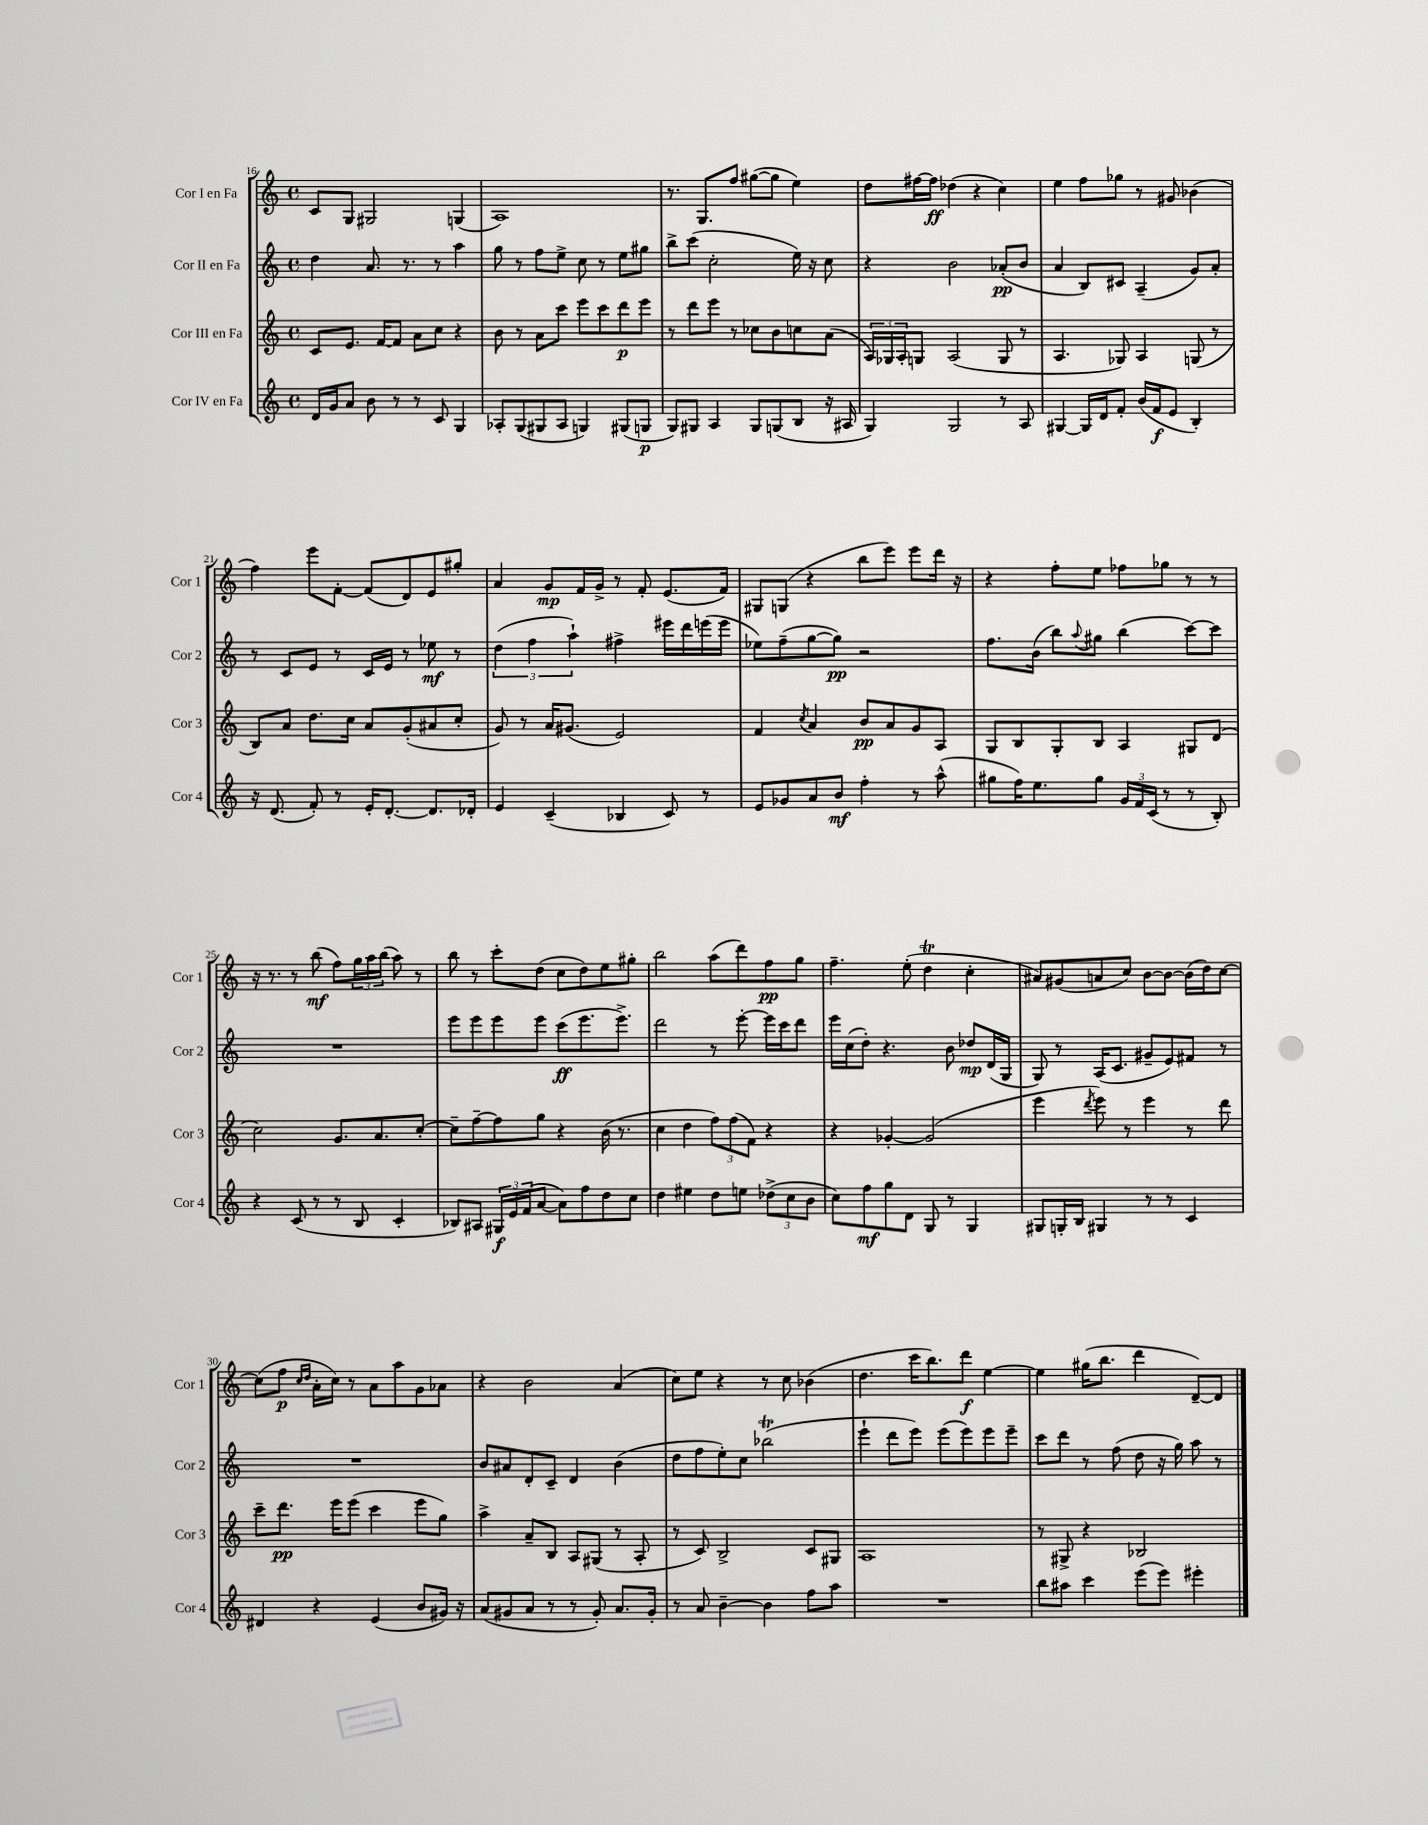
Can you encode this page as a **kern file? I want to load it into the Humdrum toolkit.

**kern	**dynam	**kern	**dynam	**kern	**dynam	**kern	**dynam
*part4	*part4	*part3	*part3	*part2	*part2	*part1	*part1
*staff4	*staff4	*staff3	*staff3	*staff2	*staff2	*staff1	*staff1
*I"Cor IV en Fa	*	*I"Cor III en Fa	*	*I"Cor II en Fa	*	*I"Cor I en Fa	*
*I'Cor 4	*	*I'Cor 3	*	*I'Cor 2	*	*I'Cor 1	*
*clefG2	*	*clefG2	*	*clefG2	*	*clefG2	*
*k[]	*	*k[]	*	*k[]	*	*k[]	*
*M4/4	*	*M4/4	*	*M4/4	*	*M4/4	*
*met(c)	*	*met(c)	*	*met(c)	*	*met(c)	*
=16	=16	=16	=16	=16	=16	=16	=16
16d/LL	.	8c/L	.	4dd\	.	8c/L	.
16g/J	.	.	.	.	.	.	.
8a/J	.	8.e/J	.	.	.	8G/J	.
8b\	.	.	.	8.a/	.	2G#X/	.
.	.	[16f/KL	.	.	.	.	.
8r	.	8f/J]	.	.	.	.	.
.	.	.	.	8.r	.	.	.
8r	.	8a\L	.	.	.	.	.
8c/	.	8cc\J	.	8r	.	.	.
4G/	.	4r	.	4aa\	.	(4Gn/	.
=17	=17	=17	=17	=17	=17	=17	=17
8A-X'/L	.	8b\	.	8gg\	.	1A)	.
(8G/	.	8r	.	8r	.	.	.
8G#X/	.	8a\L	.	8ff\L	.	.	.
8A-/J	.	8ccc\J	.	8ee^\J	.	.	.
4Gn/)	.	8eee\L	.	8cc\	.	.	.
.	.	8ccc\	.	8r	.	.	.
(8G#X/L	.	8ddd\	p	8ee\L	.	.	.
8Gn/J	p	8eee\J	.	8gg#X\J	.	.	.
=18	=18	=18	=18	=18	=18	=18	=18
8G/L)	.	8r	.	8bb^\L	.	8.r	.
8G#X/J	.	8ddd\L	.	(8ccc\J	.	.	.
.	.	.	.	.	.	8.G/L	.
4A/	.	8eee\J	.	2cc'\	.	.	.
.	.	8r	.	.	.	8ff/J	.
8G#/L	.	8cc-X\L	.	.	.	([8gg#X\L	.
(8Gn/	.	8b\	.	.	.	8gg#\J]	.
8B/J	.	8ccn\	.	16ee\)	.	4ee\)	.
.	.	.	.	16r	.	.	.
16r	.	(8a\J	.	8cc\	.	.	.
16A#X/	.	.	.	.	.	.	.
=19	=19	=19	=19	=19	=19	=19	=19
4G/)	.	24A/LL)	.	4r	.	8dd\L	.
.	.	24G-X/	.	.	.	.	.
.	.	24A'/J	.	.	.	.	.
.	.	8Gn/J	.	.	.	[16ff#X\L	.
.	.	.	.	.	.	16ff#\JJ]	ff
2G/	.	(2A/	.	2b\	.	(4dd-X\	.
.	.	.	.	.	.	4r	.
8r	.	8G/	.	(8a-X'/L	pp	4cc\)	.
8A/	.	8r	.	8b/J	.	.	.
=20	=20	=20	=20	=20	=20	=20	=20
[4G#X/	.	4.A/	.	4a/	.	4ee\	.
16G#/LL]	.	.	.	8B/L)	.	8ff\L	.
16d/J	.	.	.	.	.	.	.
8f'/J	.	8G-X/)	.	8c#X/J	.	8gg-X\J	.
(16b/LL	.	4A/	.	(4A~/	.	8r	.
16f/J	f	.	.	.	.	.	.
8e/J	.	.	.	.	.	8g#X/	.
4B'/)	.	(8Gn/	.	8g/L)	.	(4b-X\	.
.	.	8r	.	8a'/J	.	.	.
!!LO:LB:g=z
=21	=21	=21	=21	=21	=21	=21	=21
16r	.	8B/L)	.	8r	.	4ff\)	.
(8.d/	.	.	.	.	.	.	.
.	.	8a/J	.	8c/L	.	.	.
8f'/)	.	8.dd\L	.	8e/J	.	8eee\L	.
8r	.	.	.	8r	.	[8f'\J	.
.	.	16cc\Jk	.	.	.	.	.
16e'/KL	.	8a/L	.	16c/LL	.	(8f/L]	.
[8.d'/J	.	.	.	16e/JJ	.	.	.
.	.	(8g'/	.	8r	.	8d/)	.
8.d/L]	.	8a#X/	.	8ee-X\	mf	8e/	.
.	.	8cc'/J	.	8r	.	8gg#X'/J	.
16d-X'/Jk	.	.	.	.	.	.	.
=22	=22	=22	=22	=22	=22	=22	=22
4e/	.	8g/)	.	(6dd\	.	4a/	.
.	.	8r	.	.	.	.	.
.	.	.	.	6ff\	.	.	.
(4c~/	.	16a/KL	.	.	.	8g/L	mp
.	.	(8.g#X/J	.	.	.	.	.
.	.	.	.	6aa`\)	.	.	.
.	.	.	.	.	.	16f/L	.
.	.	.	.	.	.	16g^/JJ	.
4B-X/	.	2e/)	.	4ff#X^\	.	8r	.
.	.	.	.	.	.	8f'/	.
8c/)	.	.	.	16eee#X\LL	.	(8.e/L	.
.	.	.	.	16ddd\	.	.	.
8r	.	.	.	(16eeen\	.	.	.
.	.	.	.	16eee\JJ	.	16f/Jk)	.
=23	=23	=23	=23	=23	=23	=23	=23
8e/L	.	4f/	.	8ee-X\L)	.	8G#X/L	.
8g-X/	.	.	.	(8ff~\	.	(8Gn/J	.
.	.	8qcc/	.	.	.	.	.
8a/	.	4a/	.	[8gg\	.	4r	.
8b/J	mf	.	.	8gg\J])	pp	.	.
4ff'\	.	8b/L	pp	2r	.	8bb\L	.
.	.	8a/	.	.	.	8eee\J)	.
8r	.	8g/	.	.	.	8eee\L	.
(8aa^^\	.	8A/J	.	.	.	16ddd\Jk	.
.	.	.	.	.	.	16r	.
=24	=24	=24	=24	=24	=24	=24	=24
8gg#X\L	.	8G/L	.	8.ff\L	.	4r	.
16ff\K)	.	8B/	.	.	.	.	.
8.ee\	.	.	.	(16b\Jk	.	.	.
.	.	8G'/	.	8bb\L)	.	8ff'\L	.
.	.	.	.	8qqaa/	.	.	.
8gg#\J	.	8B/J	.	8gg#X\J	.	8ee\J	.
24g/LL	.	4A/	.	(4bb\	.	8ff-X\L	.
24f/	.	.	.	.	.	.	.
(24c/JJ	.	.	.	.	.	.	.
8r	.	.	.	.	.	8gg-X\J	.
8r	.	8G#X/L	.	[8ccc\L)	.	8r	.
8B'/)	.	(8d/J	.	8ccc\J]	.	8r	.
!!LO:LB:g=z
=25	=25	=25	=25	=25	=25	=25	=25
4r	.	2cc\)	.	1r	.	16r	.
.	.	.	.	.	.	8.r	.
(8c/	.	.	.	.	.	8r	.
8r	.	.	.	.	.	(8bb\	mf
8r	.	8.g/L	.	.	.	8ff\L)	.
8B/	.	.	.	.	.	24gg\L	.
.	.	.	.	.	.	24aa\	.
.	.	8.a/	.	.	.	.	.
.	.	.	.	.	.	(24bb\JJ	.
4c'/	.	.	.	.	.	8aa\)	.
.	.	[8cc'/J	.	.	.	8r	.
=26	=26	=26	=26	=26	=26	=26	=26
8B-X/L)	.	8cc~\L]	.	8eee\L	.	8bb\	.
8A#X/J	.	[8ff~\	.	8eee\	.	8r	.
24G#X/LL	f	8ff\]	.	8eee\	.	8ccc'\L	.
24e/	.	.	.	.	.	.	.
(24f/J	.	.	.	.	.	.	.
[8a/J	.	8gg\J	.	8eee\J	.	(8dd\J	.
8a\L])	.	4r	.	(8ccc\L	ff	8cc\L	.
8ff\	.	.	.	8.eee\	.	8dd\)	.
8dd\	.	(16b\	.	.	.	8ee\	.
.	.	8.r	.	8.eee^\J)	.	.	.
8cc\J	.	.	.	.	.	8gg#X'\J	.
=27	=27	=27	=27	=27	=27	=27	=27
4dd\	.	4cc\	.	2ddd\	.	2bb\	.
4ee#X\	.	4dd\	.	.	.	.	.
8dd\L	.	12ff\L)	.	8r	.	(8aa\L	.
.	.	(12ff\	.	.	.	.	.
8een\J	.	.	.	[8eee'\	.	8ddd\)	.
.	.	12f\J)	.	.	.	.	.
(12dd-X^\L	.	4r	.	16eee\LL]	.	8ff\	pp
.	.	.	.	16ccc\J	.	.	.
12cc\	.	.	.	.	.	.	.
.	.	.	.	8ddd\J	.	8gg\J	.
12b\J	.	.	.	.	.	.	.
=28	=28	=28	=28	=28	=28	=28	=28
8cc\L)	.	4r	.	16eee\LL	.	4.ff~\	.
.	.	.	.	(16cc\J	.	.	.
8ff\	mf	.	.	8dd'\J)	.	.	.
8gg\	.	[4g-X'/	.	4.r	.	.	.
8d\J	.	.	.	.	.	(8ee'\	.
8G/	.	(2g-/]	.	.	.	4ddT\	.
8r	.	.	.	8b\	.	.	.
4G/	.	.	.	8dd-X/L	mp	4cc'\	.
.	.	.	.	(16d/L	.	.	.
.	.	.	.	16G/JJ	.	.	.
=29	=29	=29	=29	=29	=29	=29	=29
8G#X/L	.	4eee\	.	8G/)	.	8a#X/L)	.
16Gn'/L	.	.	.	8r	.	(8g#X/	.
16B/JJ	.	.	.	.	.	.	.
.	.	8qddd/	.	.	.	.	.
4G#X/	.	8eee\)	.	(16A/KL	.	8an/	.
.	.	.	.	8.c/J	.	.	.
.	.	8r	.	.	.	8cc/J)	.
8r	.	4eee\	.	8g#X~/L	.	[8b\L	.
8r	.	.	.	8e/)	.	8b\J_	.
4c/	.	8r	.	8f#X/J	.	(16b\LL]	.
.	.	.	.	.	.	16dd\J)	.
.	.	8ddd\	.	8r	.	[8cc\J	.
!!LO:LB:g=z
=30	=30	=30	=30	=30	=30	=30	=30
4d#X/	.	8ccc~\L	.	1r	.	(8cc\L]	.
.	.	8.ddd\J	pp	.	.	8ff\J	p
.	.	.	.	.	.	16qqcc/LL	.
.	.	.	.	.	.	16qqdd/JJ	.
4r	.	.	.	.	.	16a'\LL	.
.	.	16eee\KL	.	.	.	16cc\JJ)	.
.	.	(8eee\J	.	.	.	8r	.
(4e/	.	4ccc\	.	.	.	8a\L	.
.	.	.	.	.	.	8aa\	.
8b/L	.	8eee\L	.	.	.	8g\	.
16g#X/Jk)	.	8gg\J)	.	.	.	8a-X\J	.
16r	.	.	.	.	.	.	.
=31	=31	=31	=31	=31	=31	=31	=31
(8a/L	.	4aa^\	.	8b/L	.	4r	.
8g#X/	.	.	.	8a#X/	.	.	.
8a/J	.	8a~/L	.	8d'/	.	2b\	.
8r	.	8B/J	.	8c~/J	.	.	.
8r	.	8A/L	.	4d/	.	.	.
8g#'/)	.	(8G#X/J	.	.	.	.	.
8.a/L	.	8r	.	(4b\	.	(4a/	.
.	.	8A'/	.	.	.	.	.
16g#'/Jk	.	.	.	.	.	.	.
=32	=32	=32	=32	=32	=32	=32	=32
8r	.	8r	.	8dd\L	.	8cc\L)	.
8a/	.	8c/)	.	8ff\	.	8ee\J	.
[4b~\	.	2B^/	.	8ee'\)	.	4r	.
.	.	.	.	8cc\J	.	.	.
4b\]	.	.	.	(2bb-XT\	.	8r	.
.	.	.	.	.	.	8cc\	.
8ff\L	.	8c/L	.	.	.	(4b-X\	.
8aa\J	.	8G#X/J	.	.	.	.	.
=33	=33	=33	=33	=33	=33	=33	=33
1r	.	1A	.	4eee`\	.	4.dd\	.
.	.	.	.	8ddd\L	.	.	.
.	.	.	.	8eee\J)	.	16ccc\KL	.
.	.	.	.	.	.	8.bb\)	.
.	.	.	.	(8eee\L	.	.	.
.	.	.	.	8eee\)	.	8ddd\J	f
.	.	.	.	8eee\	.	[4ee\	.
.	.	.	.	8eee~\J	.	.	.
=34	=34	=34	=34	=34	=34	=34	=34
8bb\L	.	8r	.	8ccc\L	.	4ee\]	.
8aa#X\J	.	8G#X^/	.	8ddd\J	.	.	.
4ccc\	.	4r	.	8r	.	(16gg#X\KL	.
.	.	.	.	.	.	8.bb\J	.
.	.	.	.	(8ff\	.	.	.
(8eee\L	.	2B-X/	.	8dd\	.	4ddd\	.
8eee\J)	.	.	.	16r	.	.	.
.	.	.	.	16gg\)	.	.	.
4eee#X'\	.	.	.	8aa\	.	[8d~/L)	.
.	.	.	.	8r	.	8d/J]	.
==	==	==	==	==	==	==	==
*-	*-	*-	*-	*-	*-	*-	*-
